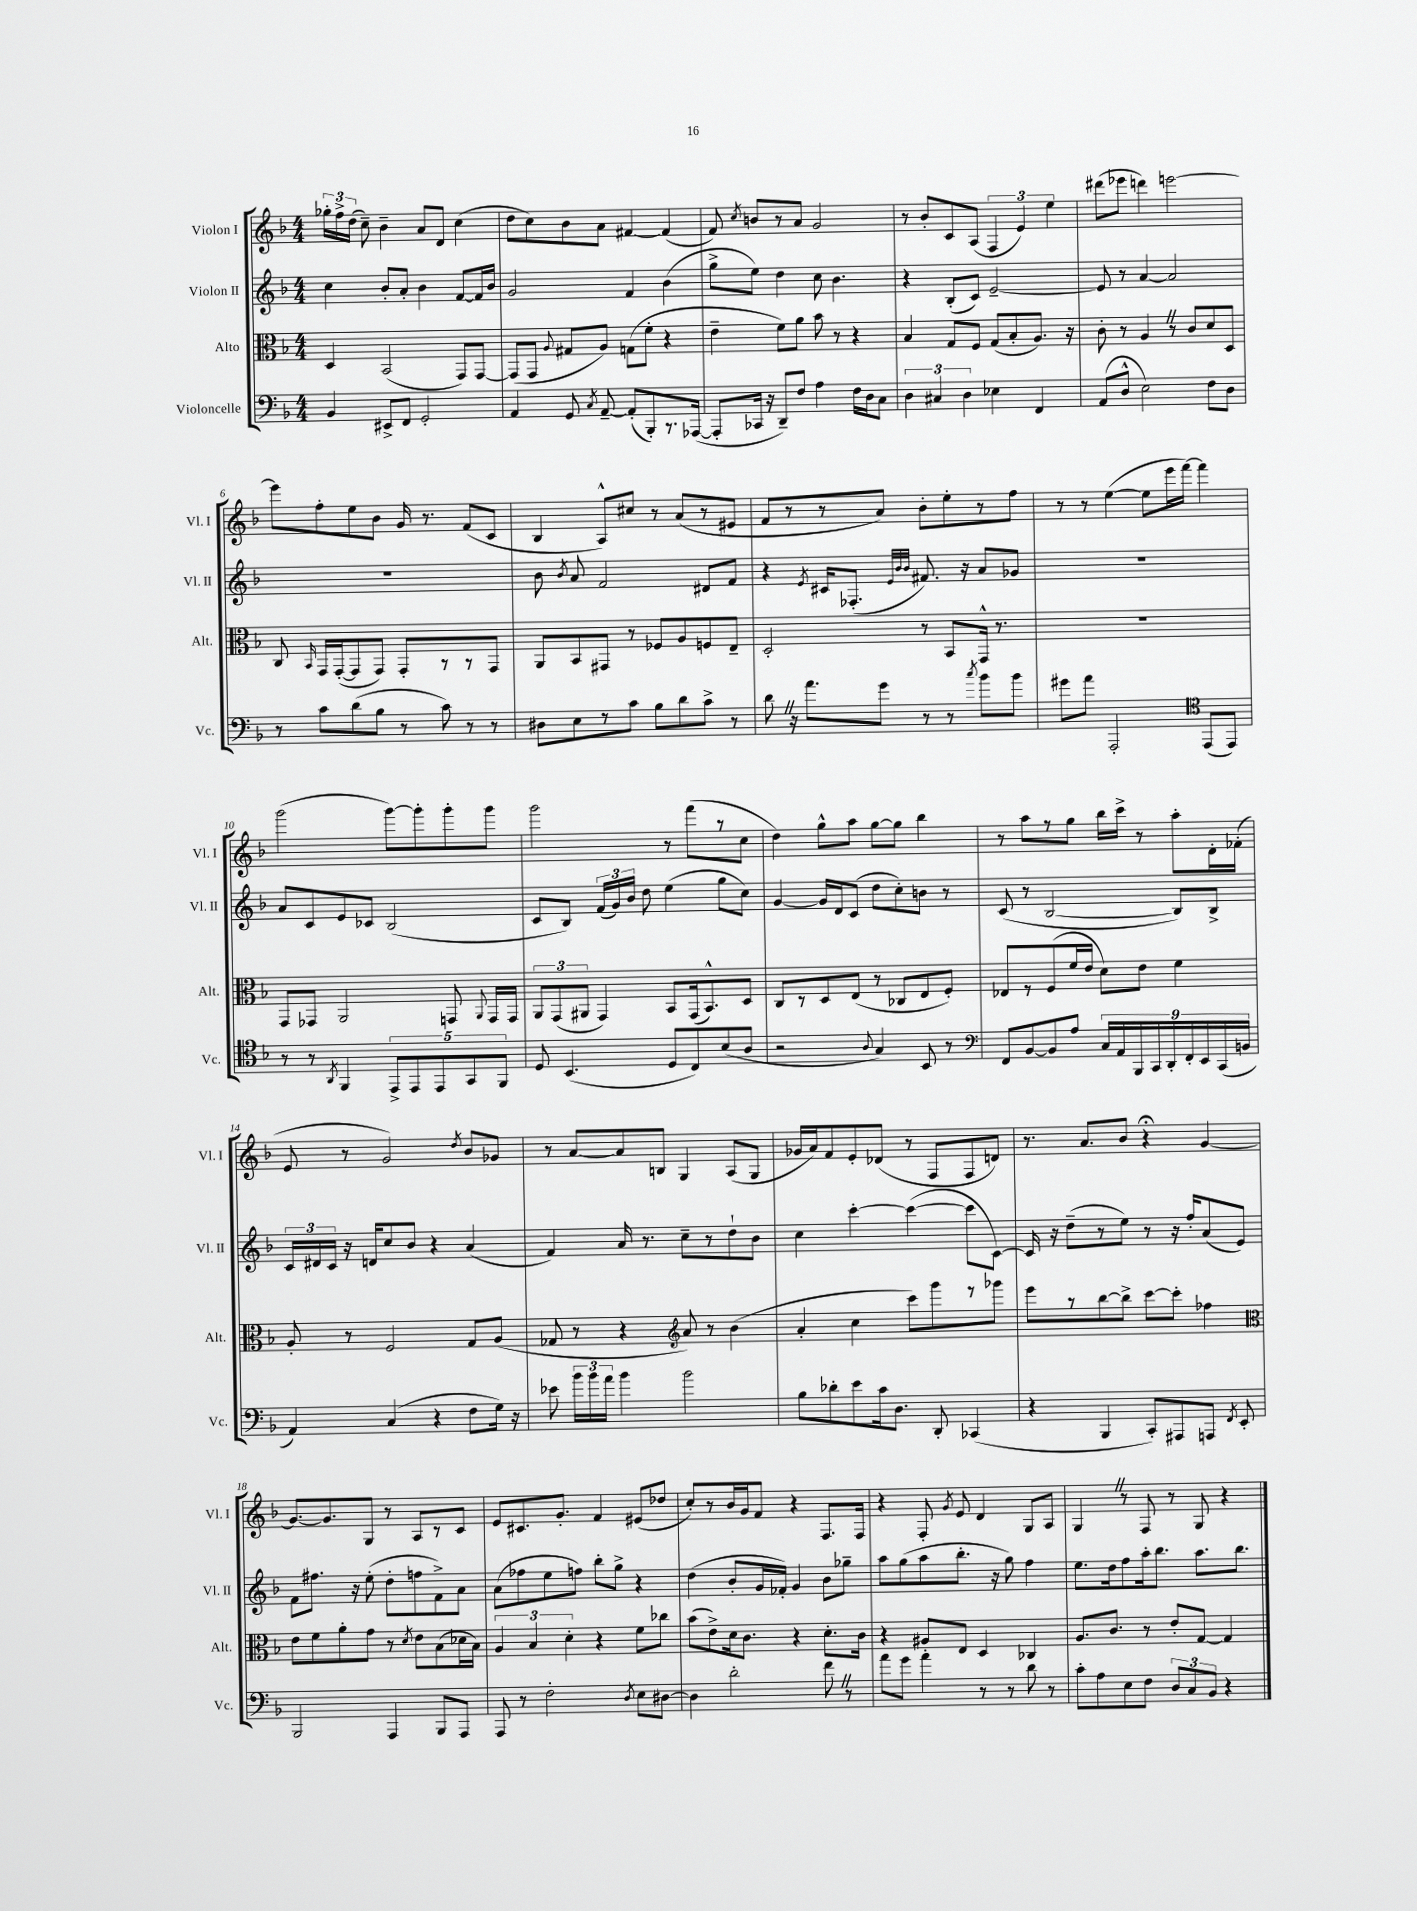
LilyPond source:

<<
\new StaffGroup <<
\new Staff = "s0" \with { instrumentName = "Violon I" shortInstrumentName = "Vl. I" } {
    \clef treble \key f \major \numericTimeSignature \time 4/4
    \autoBeamOff \tuplet 3/2 { ges''16[-. f''16-> d''16]( } c''8--) bes'4-- a'8[ d'8] c''4( |
    d''8[ c''8) bes'8 a'8] fis'4~ fis'4( |
    f'8) \acciaccatura { c''8 } b'8[ r8 a'8] g'2 |
    r8 bes'8[-. c'8 a8]( \tuplet 3/2 { f4 e'4) e''4 } |
    dis'''8[( ees'''8] d'''4) e'''2~ |
    e'''8[ f''8-. e''8 bes'8] g'16 r8. f'8[( c'8] |
    bes4 a8[-^) cis''8] r8 a'8[( r8 eis'8] |
    f'8[ r8 r8 a'8]) bes'8[-. e''8-. r8 f''8] |
    r8 r8 e''4~( e''8[ e'''16 f'''16]~) f'''4 |
    g'''2( g'''8[~) g'''8-. g'''8-. g'''8] |
    g'''2 r8 f'''8[( r8 c''8] |
    d''4) g''8[-^ a''8] g''8[~ g''8] bes''4 |
    r8 a''8[ r8 g''8] bes''16[ c'''16]-> r8 a''8[-. d'16-. fes'16]-.( |
    e'8 r8 g'2) \acciaccatura { d''8 } bes'8[ ges'8] |
    r8 a'8[~ a'8 b8] g4 a8[( g8] |
    ges'16[ a'16) f'8 e'8-. des'8]( r8 f8[ f8 d'8]) |
    r8. a'8.[ bes'8] r4\fermata g'4~ |
    g'8.[~ g'8. g8] r8 a8[ r8 c'8] |
    e'8[ cis'8. g'8.]-. f'4 eis'8[( des''8] |
    c''8[-.) r8 bes'16 g'16 f'8] r4 f8.[ f16] |
    r4 f8-. \acciaccatura { g'8 } e'8 d'4 g8[ a8] |
    g4 \once \override BreathingSign.text = \markup { \musicglyph "scripts.caesura.straight" } \breathe r8 f8 r8 g8 r4 \bar "|." |
}
\new Staff = "s1" \with { instrumentName = "Violon II" shortInstrumentName = "Vl. II" } {
    \clef treble \key f \major \numericTimeSignature \time 4/4
    \autoBeamOff c''4 bes'8[-. a'8]-. bes'4 f'8[~ f'16 bes'16] |
    g'2 f'4 bes'4( |
    g''8[-> e''8]) d''4 c''8 bes'4. |
    r4 bes8[-.( c'8]) e'2~-- |
    e'8 r8 a'4~ a'2 |
    R1 |
    bes'8 \acciaccatura { bes'8 } a'8 f'2 dis'8[ f'8] |
    r4 \acciaccatura { e'8 } cis'16[ fes8.]-.( \grace { e'32[ bes'32 bes'32] } fis'8.) r16 a'8[ ges'8] |
    R1 |
    a'8[ c'8 e'8 ces'8] bes2( |
    c'8[ bes8]) \tuplet 3/2 { f'16[( g'16) bes'16] } d''8 e''4( g''8[ c''8]) |
    g'4~ g'16[ d'16 c'8]( d''8[ c''8-.) b'8] r8 |
    c'8( r8 bes2~ bes8[) bes8]-> |
    \tuplet 3/2 { c'16[ dis'16 c'16] } r16 d'16[ c''8 bes'8] r4 a'4( |
    f'4) a'16 r8. c''8[-- r8 d''8-! bes'8] |
    c''4 c'''4~-. c'''4~( c'''8[ c'8]~) |
    c'16 r16 d''8[--( r8 e''8]) r8 r16 f''16[-. a'8( e'8]) |
    f'8[ fis''8.] r16 e''8-.( d''8[-. f''8 f'8->) a'8] |
    a'8[( fes''8 e''8 f''8]) bes''8[-. g''8]-> r4 |
    d''4( bes'8[-. g'16 fes'16]-.) g'4 bes'8[ ges''8]-- |
    a''8[ g''8( a''8 bes''8.]-. r16 g''8) f''4 |
    e''8.[ d''16 f''8 a''16-. bes''8.] a''8.[ bes''8.] \bar "|." |
}
\new Staff = "s2" \with { instrumentName = "Alto" shortInstrumentName = "Alt." } {
    \clef alto \key f \major \numericTimeSignature \time 4/4
    \autoBeamOff d4 bes,2( g,8[) g,8]~ |
    g,8[( g,8] \appoggiatura { a8 } gis8[ a8]) g8[( f'8]-. r4 |
    e'4-- f'8[) a'8] bes'8 r8 r4 |
    bes4 g8[ f8] g8[( bes8-. a8.]) r16 |
    c'8-. r8 a4 \once \override BreathingSign.text = \markup { \musicglyph "scripts.caesura.straight" } \breathe r8 c'8[ d'8 d8] |
    c8 \grace { bes,16 } g,16[ g,16~-.( g,8 g,8]) g,8[-. r8 r8 g,8] |
    a,8[ bes,8 gis,8] r8 fes8[ a8 f8 e8]-- |
    d2-. r8 bes,8[ g,16]-^ r8. |
    R1 |
    g,8[ ges,8] a,2 g,8 \appoggiatura { a,8 } g,16[ g,16] |
    \tuplet 3/2 { a,8[ g,8( ais,8] } g,4) bes,8[ g,16( bes,8.-^) d8] |
    c8[ r8 d8 e8]( r8 ces8[ e8 f8]-.) |
    ees8[ r8 f8( f'16 e'16] d'8[) e'8] f'4 |
    a8-. r8 f2 g8[ a8]( |
    ges8 r8 r4 \clef treble a'8) r8 bes'4( |
    a'4-. c''4 c'''8[) g'''8 r8 ges'''8] |
    e'''8[ r8 bes''8~ bes''8]-> c'''8[~ c'''8]-. fes''4 |
    \clef alto e'8[ f'8 a'8-. g'8] r8 \acciaccatura { d'8 } e'8[ bes8( des'16 bes16]) |
    \tuplet 3/2 { a4 bes4 d'4-. } r4 f'8[ ces''8] |
    bes'8[( e'8->) d'16 c'8.] r4 d'8.[-. c'16] |
    r4 ais8[ e8] d4 ces4 |
    a8.[ c'8.] r8 e'8[-. g8]~ g4 \bar "|." |
}
\new Staff = "s3" \with { instrumentName = "Violoncelle" shortInstrumentName = "Vc." } {
    \clef bass \key f \major \numericTimeSignature \time 4/4
    \autoBeamOff bes,4 eis,8[-> f,8] g,2-. |
    a,4 g,8 \acciaccatura { c8 } a,8~-- a,8[-.( bes,,8-.) r8. aes,,16]~( |
    aes,,8[-. ces,16] r16 d,8[--) f8] a4 f16[ d16 c8] |
    \tuplet 3/2 { d4 cis4 d4 } ees4 f,4 |
    a,8[( d8]-^ e2) f8[ d8] |
    r8 c'8[ d'8( bes8] r8 c'8) r8 r8 |
    dis8[ e8 r8 c'8] bes8[ d'8 c'8]-> r8 |
    d'8 \once \override BreathingSign.text = \markup { \musicglyph "scripts.caesura.straight" } \breathe r16 a'8.[ g'8] r8 r8 \acciaccatura { c''8 } bes'8[ bes'8] |
    gis'8[ a'8] a,,2-. \clef tenor e,8[( e,8]) |
    r8 r8 \acciaccatura { a,8 } f,4 \tuplet 5/4 { e,8[-> e,8 e,8 g,8 f,8] } |
    d8 bes,4.( d8[ c8) bes8( a8] |
    r2 \appoggiatura { a8 } g4) bes,8 r8 |
    \clef bass f,8[ bes,8~ bes,8 a8] \tuplet 9/8 { c16[ a,16 bes,,16 c,16 d,16-. f,16-. e,16 c,16( b,16] } |
    a,4) c4( r4 f8[ g16]) r16 |
    ees'8 \tuplet 3/2 { bes'16[ bes'16 a'16] } bes'4 bes'2 |
    bes8[ des'8-. e'8 c'16 d8.] d,8-. ces,4( |
    r4 bes,,4 c,8[-.) ais,,8 a,,8] \acciaccatura { f,8 } e,8-. |
    bes,,2 a,,4 bes,,8[ a,,8] |
    a,,8 r8 f2-. \acciaccatura { d8 } e8[ dis8]~ |
    dis4 d'2-. f'8 \once \override BreathingSign.text = \markup { \musicglyph "scripts.caesura.straight" } \breathe r8 |
    a'8[ g'8] a'4-. r8 r8 d'8 r8 |
    c'8[-. a8 e8 f8] \tuplet 3/2 { d8[ c8 bes,8] } r4 \bar "|." |
}
>>
>>
